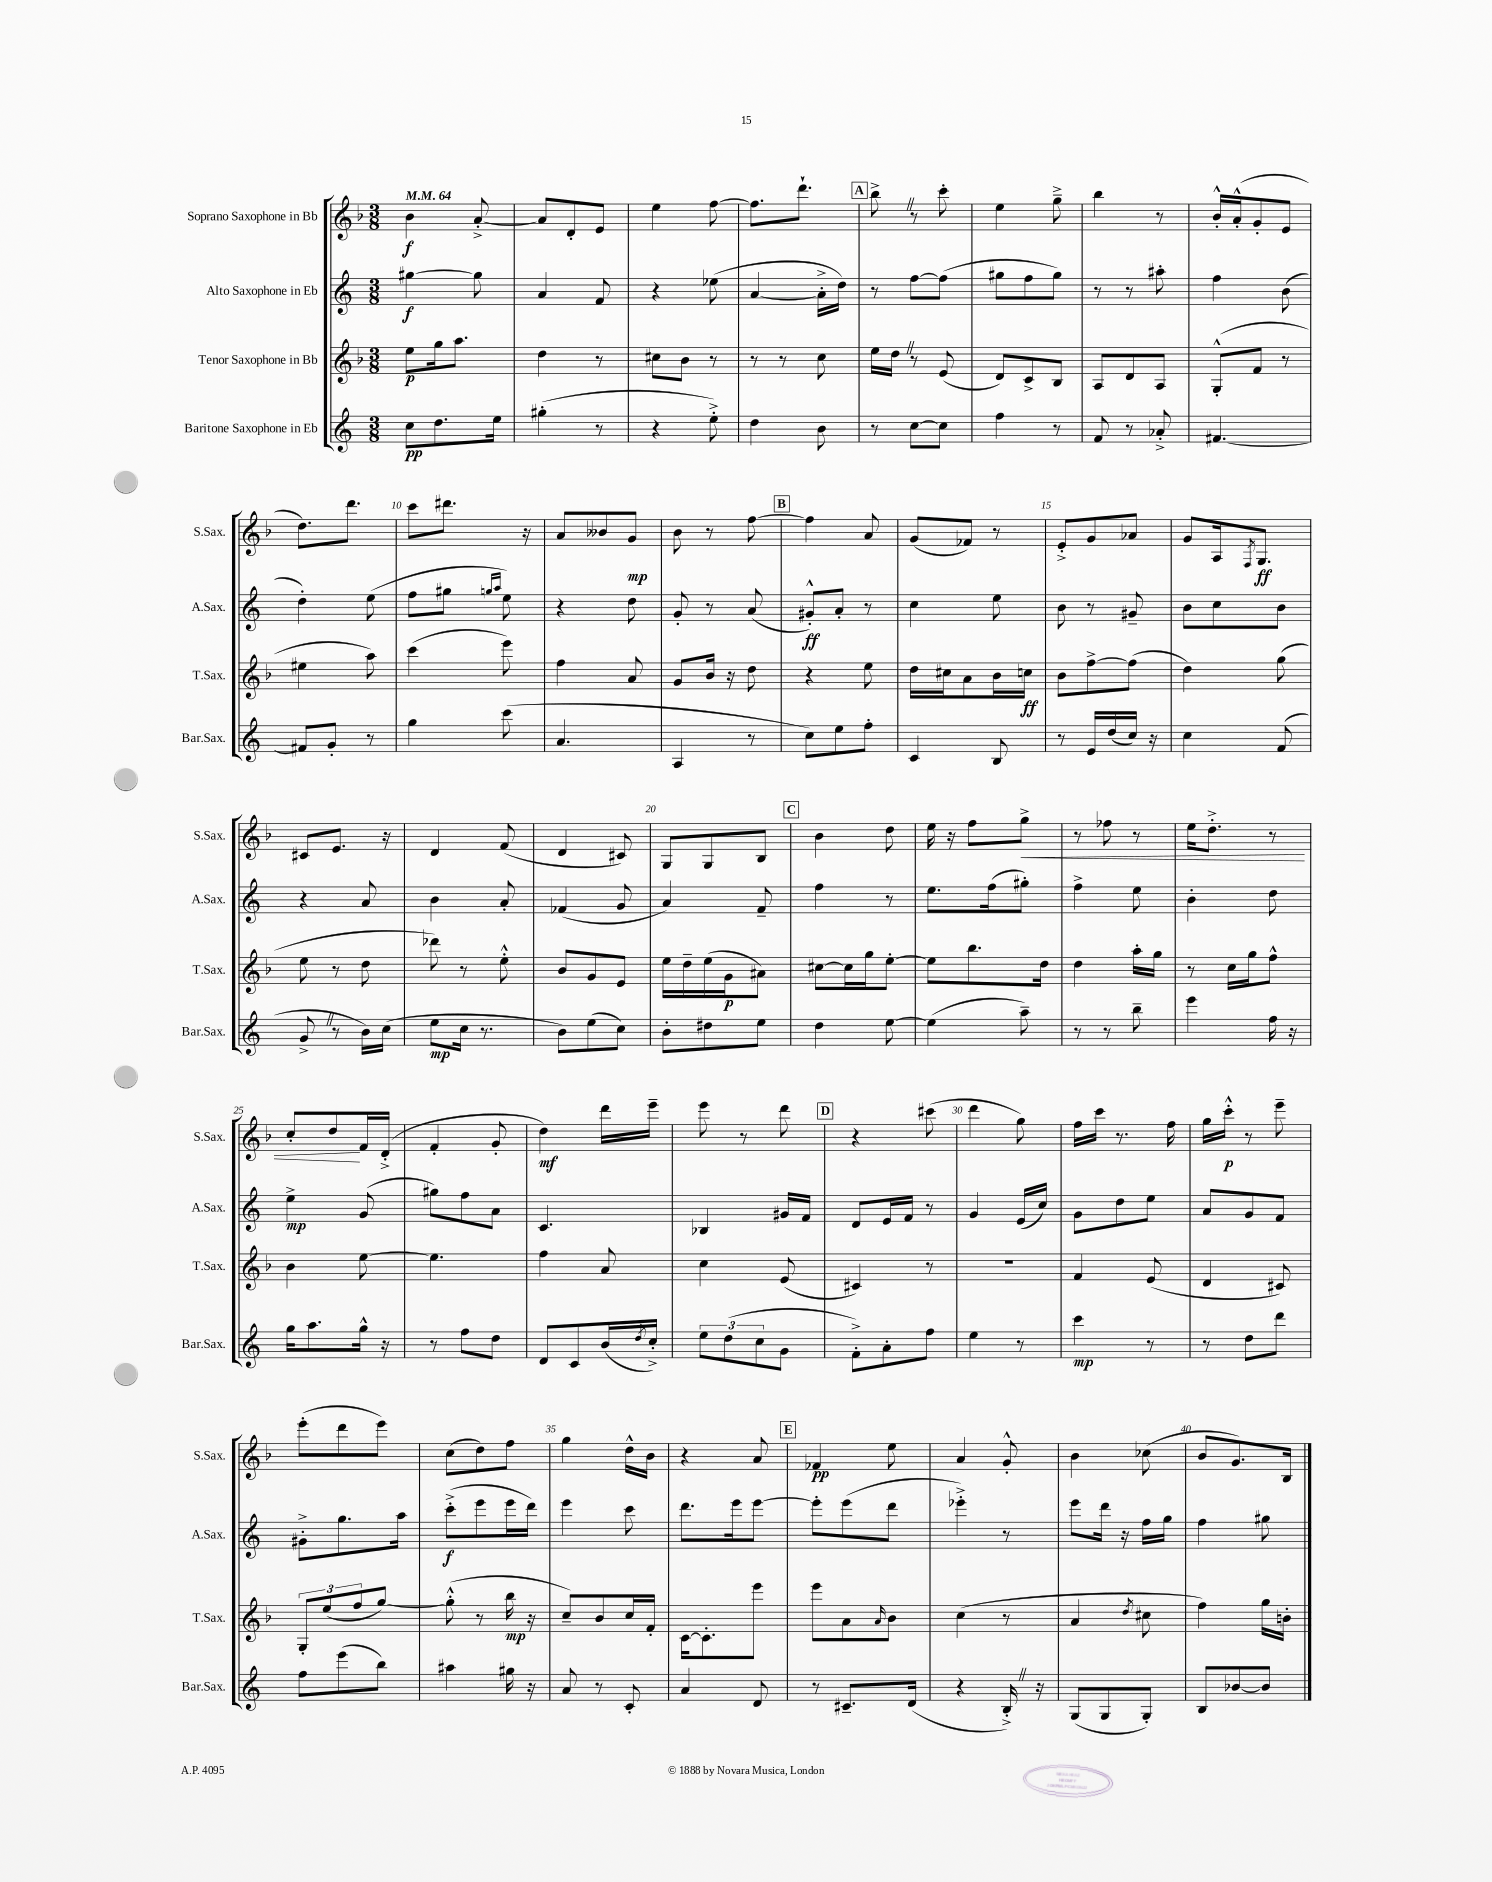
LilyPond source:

<<
\new StaffGroup <<
\new Staff = "s0" \with { instrumentName = "Soprano Saxophone in Bb" shortInstrumentName = "S.Sax." } {
    \clef treble \key f \major \numericTimeSignature \time 3/8 \tempo 4 = 64
    bes'4\f a'8~-.-> |
    a'8 d'8-. e'8 |
    e''4 f''8~ |
    f''8. d'''8.-! |
    \mark \markup { \box "A" } bes''8-> \once \override BreathingSign.text = \markup { \musicglyph "scripts.caesura.straight" } \breathe r8 c'''8-. |
    e''4 g''8---> |
    bes''4 r8 |
    bes'16-.-^ a'16-.-^( g'8-. e'8 |
    d''8.) d'''8. |
    c'''8 dis'''8. r16 |
    a'8 beses'8 g'8\mp |
    bes'8 r8 f''8~ |
    \mark \markup { \box "B" } f''4 a'8 |
    g'8( fes'8) r8 |
    e'8-.-> g'8 aes'8 |
    g'8 a16 \acciaccatura { f8 } g8.\ff |
    cis'8 e'8. r16 |
    d'4 f'8( |
    d'4 cis'8) |
    g8 g8 bes8 |
    \mark \markup { \box "C" } bes'4 d''8 |
    e''16 r16 f''8 g''8->\< |
    r8 fes''8 r8 |
    e''16 d''8.-.-> r8 |
    c''8-. d''8\! f'16 d'16-.->( |
    f'4-. g'8-. |
    d''4\mf) d'''16 e'''16-- |
    e'''8 r8 d'''8 |
    \mark \markup { \box "D" } r4 cis'''8( |
    d'''4 g''8) |
    f''16 c'''16 r8. f''16 |
    g''16 c'''16-.-^\p r8 e'''8-- |
    e'''8-.( d'''8 e'''8) |
    c''8( d''8) f''8 |
    g''4 d''16-^ bes'16 |
    r4 a'8 |
    \mark \markup { \box "E" } fes'4\pp e''8 |
    a'4 g'8-.-^ |
    bes'4 ces''8( |
    bes'8 g'8.) bes16 \bar "|." |
}
\new Staff = "s1" \with { instrumentName = "Alto Saxophone in Eb" shortInstrumentName = "A.Sax." } {
    \clef treble \key c \major \numericTimeSignature \time 3/8
    gis''4~\f gis''8 |
    a'4 f'8 |
    r4 ees''8( |
    a'4~ a'16-.-> d''16) |
    \mark \markup { \box "A" } r8 f''8~ f''8( |
    gis''8 f''8 gis''8) |
    r8 r8 ais''8-. |
    f''4 b'8( |
    d''4-.) e''8( |
    f''8 gis''8 \grace { g''16 a''16 } e''8) |
    r4 d''8 |
    g'8-. r8 a'8( |
    \mark \markup { \box "B" } gis'8-.-^\ff) a'8-. r8 |
    c''4 e''8 |
    b'8 r8 gis'8-- |
    b'8 c''8 b'8 |
    r4 a'8 |
    b'4 a'8-. |
    fes'4( g'8 |
    a'4) f'8-- |
    \mark \markup { \box "C" } f''4 r8 |
    e''8. f''16( gis''8-.) |
    f''4-> e''8 |
    b'4-. d''8 |
    e''4->\mp g'8( |
    gis''8) f''8 a'8 |
    c'4. |
    bes4 gis'16 f'16 |
    \mark \markup { \box "D" } d'8 e'16 f'16 r8 |
    g'4 e'16( c''16) |
    g'8 d''8 e''8 |
    a'8 g'8 f'8 |
    gis'8-.-> g''8. a''16 |
    c'''8-.->\f( e'''8 e'''16 d'''16) |
    e'''4 c'''8 |
    d'''8. e'''16 e'''8~ |
    \mark \markup { \box "E" } e'''8-. e'''8( d'''8 |
    ees'''4-.->) r8 |
    e'''8 d'''16 r16 f''16 g''16 |
    f''4 gis''8 \bar "|." |
}
\new Staff = "s2" \with { instrumentName = "Tenor Saxophone in Bb" shortInstrumentName = "T.Sax." } {
    \clef treble \key f \major \numericTimeSignature \time 3/8
    e''8\p g''16 a''8. |
    d''4 r8 |
    cis''8 bes'8 r8 |
    r8 r8 c''8 |
    \mark \markup { \box "A" } e''16 d''16 \once \override BreathingSign.text = \markup { \musicglyph "scripts.caesura.straight" } \breathe r8 e'8( |
    d'8) c'8-> bes8 |
    a8 d'8 a8 |
    g8-.-^( f'8 r8 |
    eis''4 a''8) |
    c'''4( e'''8) |
    f''4 a'8 |
    g'8 bes'16 r16 d''8 |
    \mark \markup { \box "B" } r4 e''8 |
    d''16 cis''16 a'8 bes'16 c''16\ff |
    bes'8 f''8~-> f''8( |
    d''4) g''8( |
    e''8 r8 d''8 |
    des'''8) r8 e''8-.-^ |
    bes'8 g'8 e'8 |
    e''16 d''16-- e''16( g'16\p ais'8) |
    \mark \markup { \box "C" } cis''8~ cis''16 g''16 e''8~-. |
    e''8 bes''8. d''16 |
    d''4 a''16-. g''16 |
    r8 c''16 g''16 f''8-^ |
    bes'4 e''8~ |
    e''4. |
    f''4 a'8 |
    c''4 e'8( |
    \mark \markup { \box "D" } cis'4) r8 |
    R4. |
    f'4 e'8( |
    d'4 cis'8) |
    \tuplet 3/2 { g8-. e''8( f''8 } g''8~) |
    g''8-.-^( r8 bes''16\mp r16 |
    c''8--) bes'8 c''16 f'16-. |
    c'16~ c'8.-. e'''8 |
    \mark \markup { \box "E" } e'''8 a'8 \grace { a'16 } bes'8 |
    c''4( r8 |
    a'4 \acciaccatura { d''8 } cis''8 |
    f''4) g''16 b'16-. \bar "|." |
}
\new Staff = "s3" \with { instrumentName = "Baritone Saxophone in Eb" shortInstrumentName = "Bar.Sax." } {
    \clef treble \key c \major \numericTimeSignature \time 3/8
    c''8\pp d''8. e''16 |
    gis''4-.( r8 |
    r4 e''8-.->) |
    d''4 b'8 |
    \mark \markup { \box "A" } r8 c''8~ c''8 |
    f''4 r8 |
    f'8 r8 aes'8-.-> |
    fis'4.~ |
    fis'8 g'8-. r8 |
    g''4 c'''8( |
    a'4. |
    a4 r8 |
    \mark \markup { \box "B" } c''8) e''8 f''8-. |
    c'4 b8 |
    r8 e'16 d''16( c''16) r16 |
    c''4 f'8( |
    g'8-> \once \override BreathingSign.text = \markup { \musicglyph "scripts.caesura.straight" } \breathe r8 b'16) c''16( |
    e''8\mp c''16 r8. |
    b'8) e''8( c''8) |
    b'8-. dis''8 e''8 |
    \mark \markup { \box "C" } d''4 e''8~ |
    e''4( a''8--) |
    r8 r8 b''8-- |
    e'''4 f''16 r16 |
    g''16 a''8. g''16-^ r16 |
    r8 f''8 d''8 |
    d'8 c'8 b'16( \acciaccatura { d''8 } c''16-.->) |
    \tuplet 3/2 { e''8 d''8( c''8 } g'8 |
    \mark \markup { \box "D" } f'8-.->) a'8-. f''8 |
    e''4 r8 |
    c'''4\mp r8 |
    r8 d''8 d'''8 |
    f''8 e'''8( b''8) |
    ais''4 gis''16 r16 |
    a'8 r8 c'8-. |
    a'4 d'8 |
    \mark \markup { \box "E" } r8 cis'8.-- d'16( |
    r4 b16-.->) \once \override BreathingSign.text = \markup { \musicglyph "scripts.caesura.straight" } \breathe r16 |
    g8( g8 g8-.) |
    b8 bes'8~ bes'8 \bar "|." |
}
>>
>>
\layout { \context { \Score \override BarNumber.break-visibility = ##(#f #t #t) barNumberVisibility = #(every-nth-bar-number-visible 5) } }
